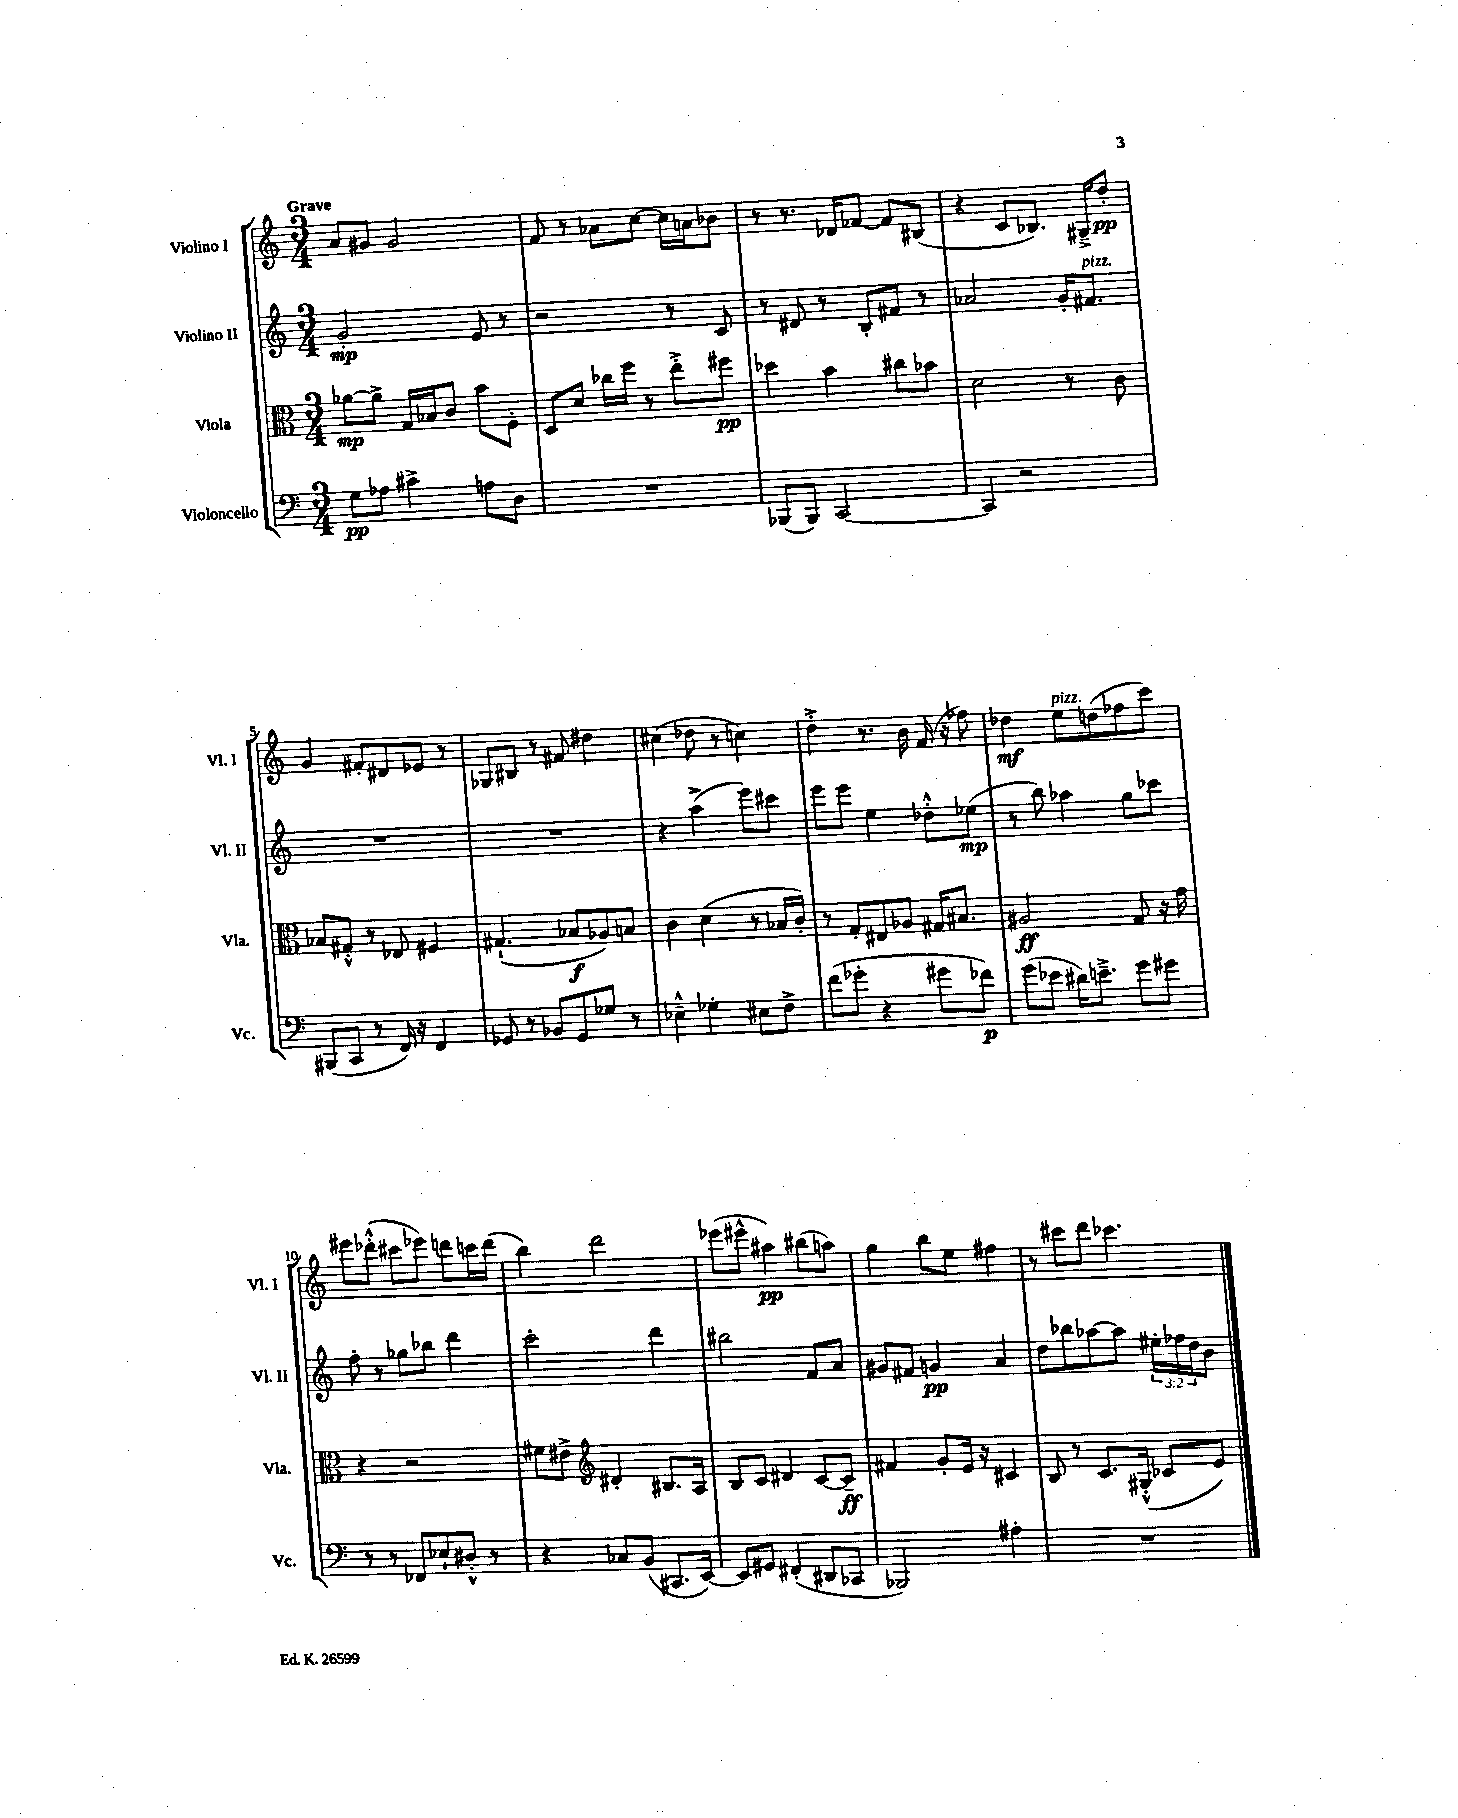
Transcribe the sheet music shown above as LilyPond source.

<<
\new StaffGroup <<
\new Staff = "s0" \with { instrumentName = "Violino I" shortInstrumentName = "Vl. I" } {
    \clef treble \key c \major \numericTimeSignature \time 3/4 \tempo "Grave"
    a'8 gis'8 gis'2 |
    f'8 r8 aes'8 c''8~ c''16 a'16 bes'8 |
    r8 r8. des'16 fes'8~ fes'8 bis8( |
    r4 c'8 bes8.) gis16---> d''8-.\pp |
    g'4 fis'8-. dis'8 ees'8 r8 |
    ges8 bis8 r8 fis'8 dis''4 |
    cis''4( des''8 r8 c''4) |
    d''4-.-> r8. b'16 f'16( r16 fes''8) |
    des''4\mf e''8^\markup { \italic "pizz." } d''8( fes''8 c'''8) |
    eis'''8 des'''8-.-^( cis'''8 ees'''8) d'''8 c'''16 d'''16( |
    b''4) d'''2 |
    ees'''8( eis'''8-^ ais''4\pp) bis''8( a''8) |
    g''4 b''8 e''8 fis''4 |
    r8 cis'''8 d'''8 ces'''4. \bar "|." |
}
\new Staff = "s1" \with { instrumentName = "Violino II" shortInstrumentName = "Vl. II" } {
    \clef treble \key c \major \numericTimeSignature \time 3/4 \override Staff.TupletNumber.text = #tuplet-number::calc-fraction-text
    g'2-.\mp e'8 r8 |
    r2 r8 c'8 |
    r8 dis'8 r8 b8-. fis'8 r8 |
    aes'2 g'16-. fis'8.^\markup { \italic "pizz." } |
    R2. |
    R2. |
    r4 a''4->( e'''8) cis'''8 |
    e'''8 e'''8 e''4 des''8-.-^ ees''8\mp( |
    r8 b''8) aes''4 g''8 ces'''8 |
    f''8-. r8 ges''8 bes''8 d'''4 |
    c'''2-. d'''4 |
    bis''2 f'8 a'8 |
    gis'8 fis'8 g'4\pp a'4 |
    d''8 bes''8 aes''8~ aes''8 \tuplet 3/2 { eis''16-. fes''16 d''16 } b'8 \bar "|." |
}
\new Staff = "s2" \with { instrumentName = "Viola" shortInstrumentName = "Vla." } {
    \clef alto \key c \major \numericTimeSignature \time 3/4
    aes'8~\mp aes'8-> g16 bes16 c'8 b'8 f8-. |
    d8 d'8 ces''16 f''16 r8 e''8-.-> fis''8\pp |
    des''4 b'4 cis''8 bes'8 |
    d'2 r8 c'8 |
    bes8 gis8-.-^ r8 ees8 fis4 |
    gis4.-!( bes8\f aes8) b8 |
    c'4 d'4( r8 bes16 c'16-.) |
    r8 g8-. eis8 aes8 gis16 bis8. |
    ais2\ff g8 r16 g'16 |
    r4 r2 |
    fis'8 eis'8-> \clef treble dis'4-. bis8. a16 |
    b8 c'8 dis'4 c'8~ c'8--\ff |
    fis'4 g'8-. e'16 r16 cis'4 |
    b8 r8 c'8. gis16-.-^( ces'8 e'8) \bar "|." |
}
\new Staff = "s3" \with { instrumentName = "Violoncello" shortInstrumentName = "Vc." } {
    \clef bass \key c \major \numericTimeSignature \time 3/4
    g8\pp aes8 cis'4-> a8 d8 |
    R2. |
    bes,,8( bes,,8) c,2~ |
    c,4 r2 |
    bis,,8( c,8 r8 f,16) r16 f,4 |
    ges,8 r8 bes,8 ges,8 ges8 r8 |
    ees4---^ ges4-. eis8 f8-> |
    f'8( ges'8-. r4 gis'8 fes'8\p) |
    g'8( ees'8 dis'16) e'8.---> g'8 gis'8 |
    r8 r8 fes,8 ees8-! dis8-.-^ r8 |
    r4 ces8 b,8( cis,8. e,16~) |
    e,8 gis,8 fis,4-.( dis,8 ces,8 |
    bes,,2) ais4-. |
    R2. \bar "|." |
}
>>
>>
